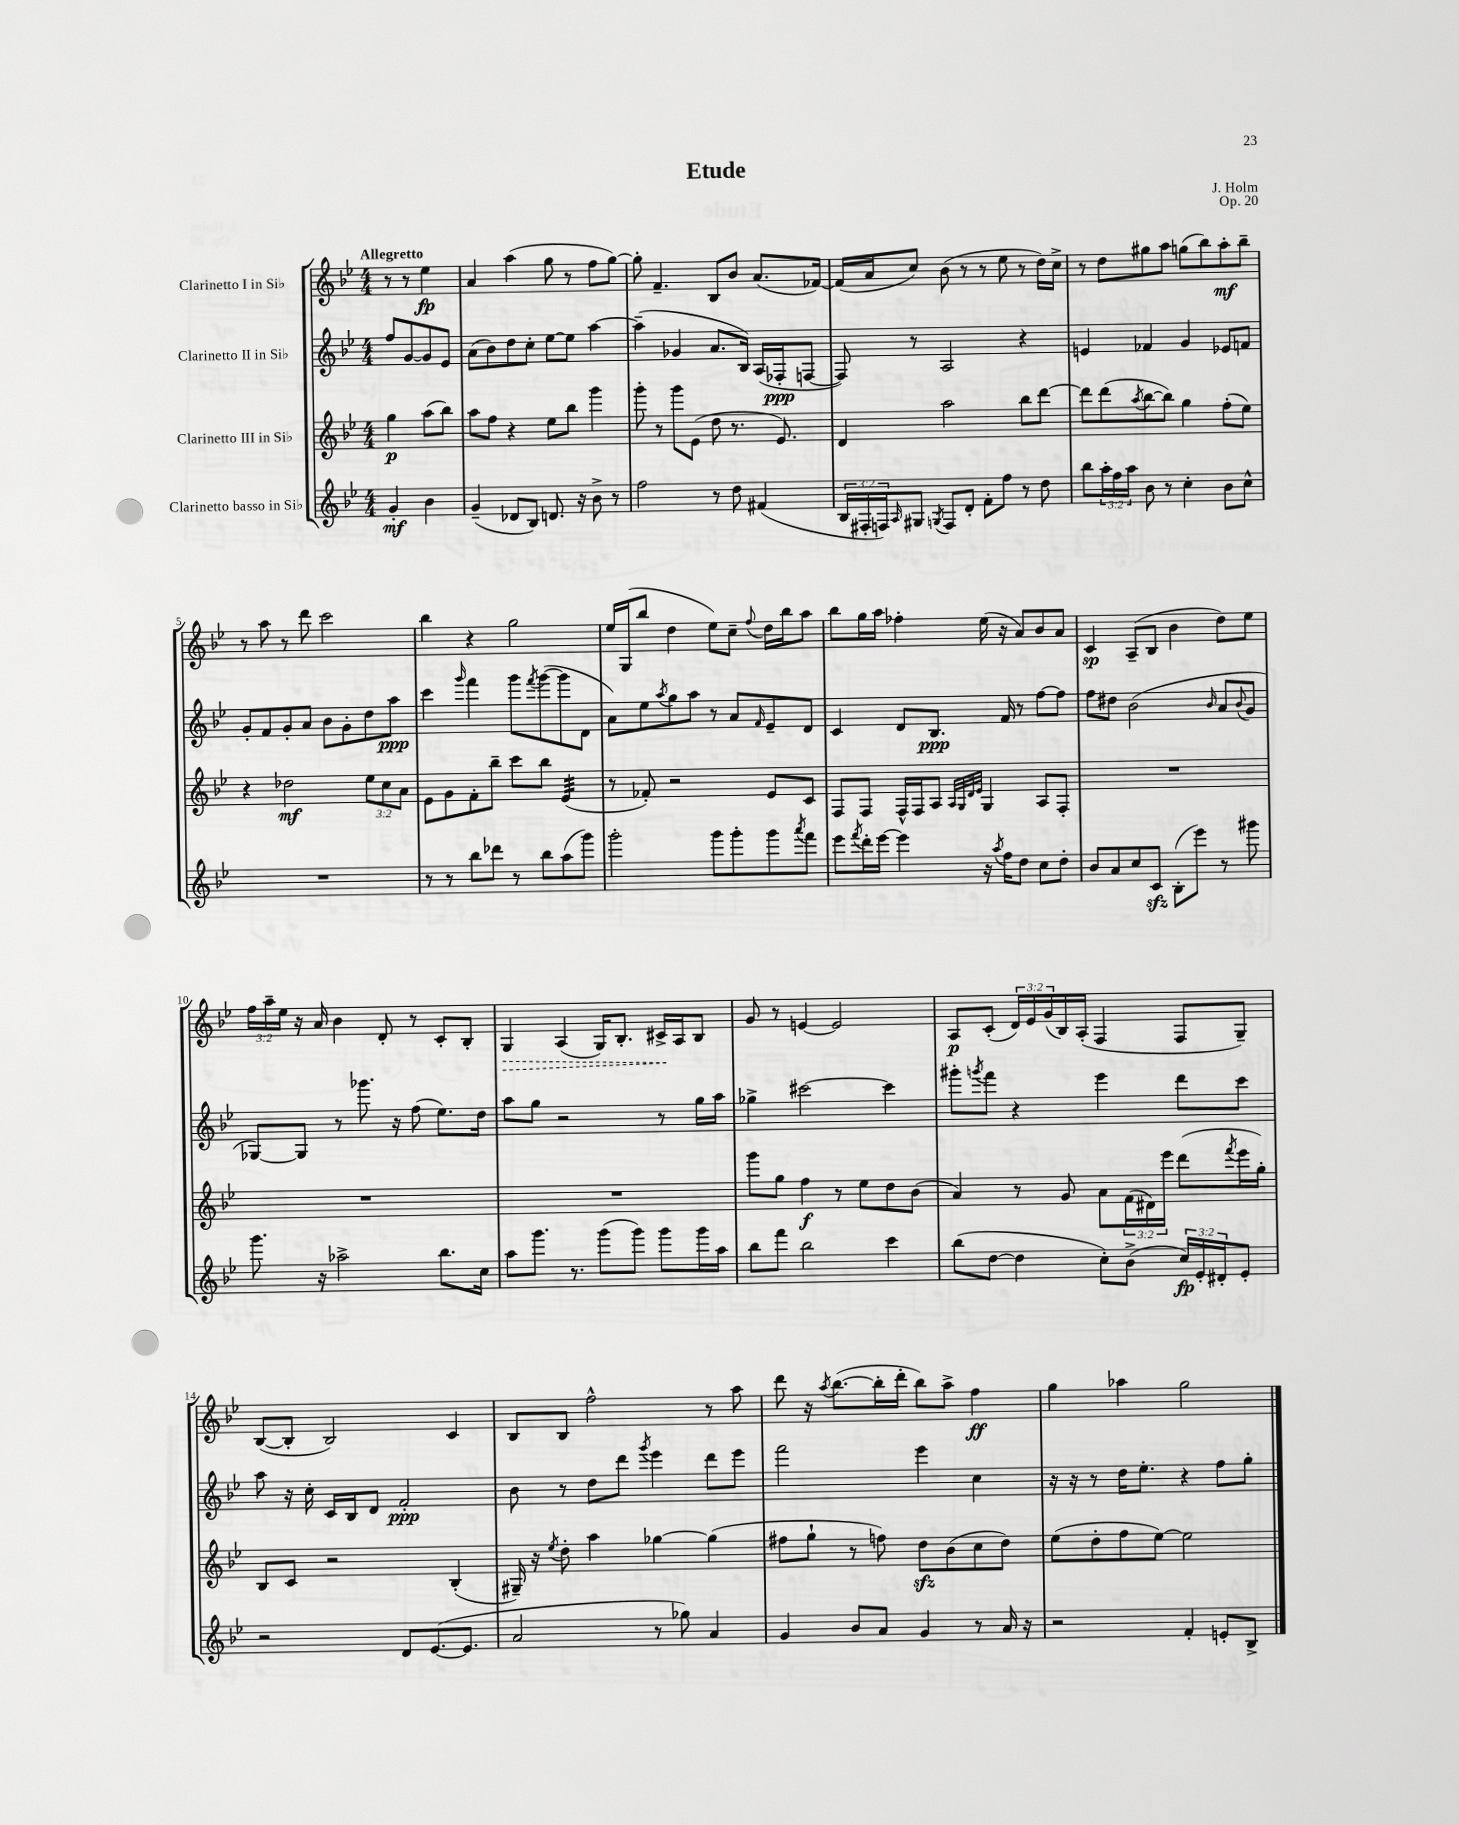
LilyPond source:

\header { title = "Etude" composer = "J. Holm" opus = "Op. 20" }
<<
\new StaffGroup <<
\new Staff = "s0" \with { instrumentName = "Clarinetto I in Sib" } {
    \clef treble \key bes \major \numericTimeSignature \time 4/4 \override Staff.TupletNumber.text = #tuplet-number::calc-fraction-text \partial 2 \tempo "Allegretto"
    r8 r8 ees''4\fp |
    a'4 a''4( g''8 r8 f''8 g''8~) |
    g''8-. f'4.-- bes8 bes'8 a'8.( fes'16~) |
    fes'16( a'16 c''8) bes'8( r8 r8 ees''8 r8 d''16) c''16-> |
    r8 d''8 gis''8 a''8 g''8( bes''8) a''8-.\mf bes''8-- |
    r8 a''8 r8 d'''8 c'''2 |
    bes''4 r4 g''2 |
    ees''16 g16( bes''8 d''4 ees''8) c''8-- \appoggiatura { f''8 } d''16 bes''16 a''8 |
    bes''8 g''16 a''16 fes''4-. ees''16( r16 a'8) bes'8 a'8 |
    c'4\sp a8--( bes8 bes'4 d''8) ees''8 |
    \tuplet 3/2 { f''16 a''16-- ees''16 } r16 a'16 bes'4 d'8-. r8 c'8-. bes8-. |
    \once \override Hairpin.style = #'dashed-line g4\> a4( g16) bes8.-. cis'16->\! a16 bes8 |
    g'8 r8 e'4~ e'2 |
    a8\p c'8-.( \tuplet 3/2 { d'16) ees'16 g'16( } bes16) a16-.( f4 f8 g8--) |
    bes8~( bes8-. bes2) c'4 |
    bes8 bes8 f''2-^ r8 a''8 |
    d'''8 r16 \acciaccatura { a''8 } bes''8.~( bes''16-. d'''16-. bes''8) a''8-> f''4\ff |
    g''4 aes''4 g''2 \bar "|." |
}
\new Staff = "s1" \with { instrumentName = "Clarinetto II in Sib" } {
    \clef treble \key bes \major \numericTimeSignature \time 4/4 \partial 2
    f''8 g'8~ g'8 ees'8 |
    a'8( bes'8) d''8 c''8-. ees''8~ ees''8 a''4~ |
    a''4--( ges'4 a'8. bes16) a16( fes16-.\ppp f8~ |
    f8) r8 a2 r4 |
    e'4 fes'4 g'4 ees'8 f'8 |
    g'8-. f'8 g'8-. a'8 bes'8 g'8-. d''8 a''8\ppp |
    c'''4 \grace { g'''16 } f'''4 g'''8 \acciaccatura { f'''8 } g'''8~( g'''8 d'8 |
    a'8) ees''8 \acciaccatura { a''8 } g''8 a''8 r8 a'8 \grace { f'16 } ees'8-- d'8 |
    c'4 d'8 bes8.\ppp f'16 r8 f''8~ f''8 |
    f''8 dis''8 bes'2( \grace { bes'16 } a'8 \appoggiatura { bes'8 } g'8 |
    ges8~) ges8 r8 ges'''8. r16 f''8( ees''8.) d''16 |
    a''8 g''8 r2 r8 g''16 a''16 |
    ges''4-> cis'''2~ cis'''4 |
    gis'''8-. \acciaccatura { g'''8 } f'''8 r4 ees'''4 d'''8 c'''8 |
    a''8 r16 c''16-. c'16 bes16 d'8 f'2-.\ppp |
    bes'8 r8 d''8 d'''8 \acciaccatura { g'''8 } ees'''4 d'''8 ees'''8 |
    f'''2 ees'''4 c''4 |
    r16 r16 r8 d''16 ees''8.-. r4 f''8 g''8-. \bar "|." |
}
\new Staff = "s2" \with { instrumentName = "Clarinetto III in Sib" } {
    \clef treble \key bes \major \numericTimeSignature \time 4/4 \override Staff.TupletNumber.text = #tuplet-number::calc-fraction-text \partial 2
    g''4\p a''8( bes''8) |
    a''8 f''8 r4 ees''8 bes''8 g'''4 |
    g'''8-. r8 g'''8 ees'8( d''8 r8. ees'8.) |
    d'4 a''2 bes''8 d'''8~ |
    d'''8 d'''8( \acciaccatura { a''8 } bes''8~ bes''8) g''4 f''8-.( ees''8) |
    r4 des''2\mf \tuplet 3/2 { ees''8 c''8 a'8 } |
    ees'8 g'8 f'8-. bes''8-- c'''8 bes''8 ees'4:32( |
    r8 fes'8-.) r2 ees'8 c'8 |
    f8 f8 f16-^ f16 a8 \grace { a32 g32 d'32 ees'32 } g4 a8 f8-. |
    R1 |
    R1 |
    R1 |
    g'''8 g''8 f''4\f r8 ees''8 d''8 bes'8( |
    a'4) r8 g'8 a'8 \tuplet 3/2 { f'16( dis'16) ees'''16 } d'''8( \acciaccatura { f'''8 } ees'''16 g''16-.) |
    bes8 c'8 r2 bes4-.( |
    gis16--) r16 \acciaccatura { ees''8 } d''8-. a''4 ges''4~ ges''4( |
    fis''8 g''8-! r8 f''8) d''8\sfz bes'8( c''8 d''8) |
    ees''8( d''8-. f''8 ees''8~) ees''2 \bar "|." |
}
\new Staff = "s3" \with { instrumentName = "Clarinetto basso in Sib" } {
    \clef treble \key bes \major \numericTimeSignature \time 4/4 \override Staff.TupletNumber.text = #tuplet-number::calc-fraction-text \partial 2
    g'4-.\mf bes'4 |
    g'4--( des'8 bes8) d'8. r16 bes'8-> r8 |
    f''2 r8 d''8 fis'4( |
    \tuplet 3/2 { bes16 fis16-. f16) } \grace { a16 } gis8 \acciaccatura { g8 } f8 d'8-. f'8-. f''8 r8 d''8 |
    bes''8 \tuplet 3/2 { a''16-. f''16 a''16 } bes'8 r8 c''4-. bes'8 c''8-^ |
    R1 |
    r8 r8 bes''8 des'''8 r8 bes''8 a''8( g'''8) |
    g'''2-. g'''8 g'''8-. g'''8 \acciaccatura { a'''8 } f'''8 |
    ees'''8 \acciaccatura { f'''8 } d'''16-. ees'''16~ ees'''4 r16 \acciaccatura { a''8 } f''16 d''8 c''8 d''8-. |
    bes'8 a'8 c''8 c'8\sfz bes8-.( ees'''8) r8 gis'''8 |
    g'''8. r16 aes''2-> bes''8. c''16 |
    a''8 g'''8. r8. g'''8( g'''8) g'''8 g'''16 a''16 |
    bes''8 f'''8 bes''2 c'''4 |
    bes''8( d''8~ d''4 c''8-.) bes'8->( \tuplet 3/2 { c''16\fp) ees'16-. dis'16-. } ees'8-. |
    r2 d'8 ees'8.~( ees'8. |
    a'2 r8 ges''8) a'4 |
    g'4 bes'8 a'8 g'4 r8 a'16 r16 |
    r2 f'4-. e'8-. bes8-> \bar "|." |
}
>>
>>
